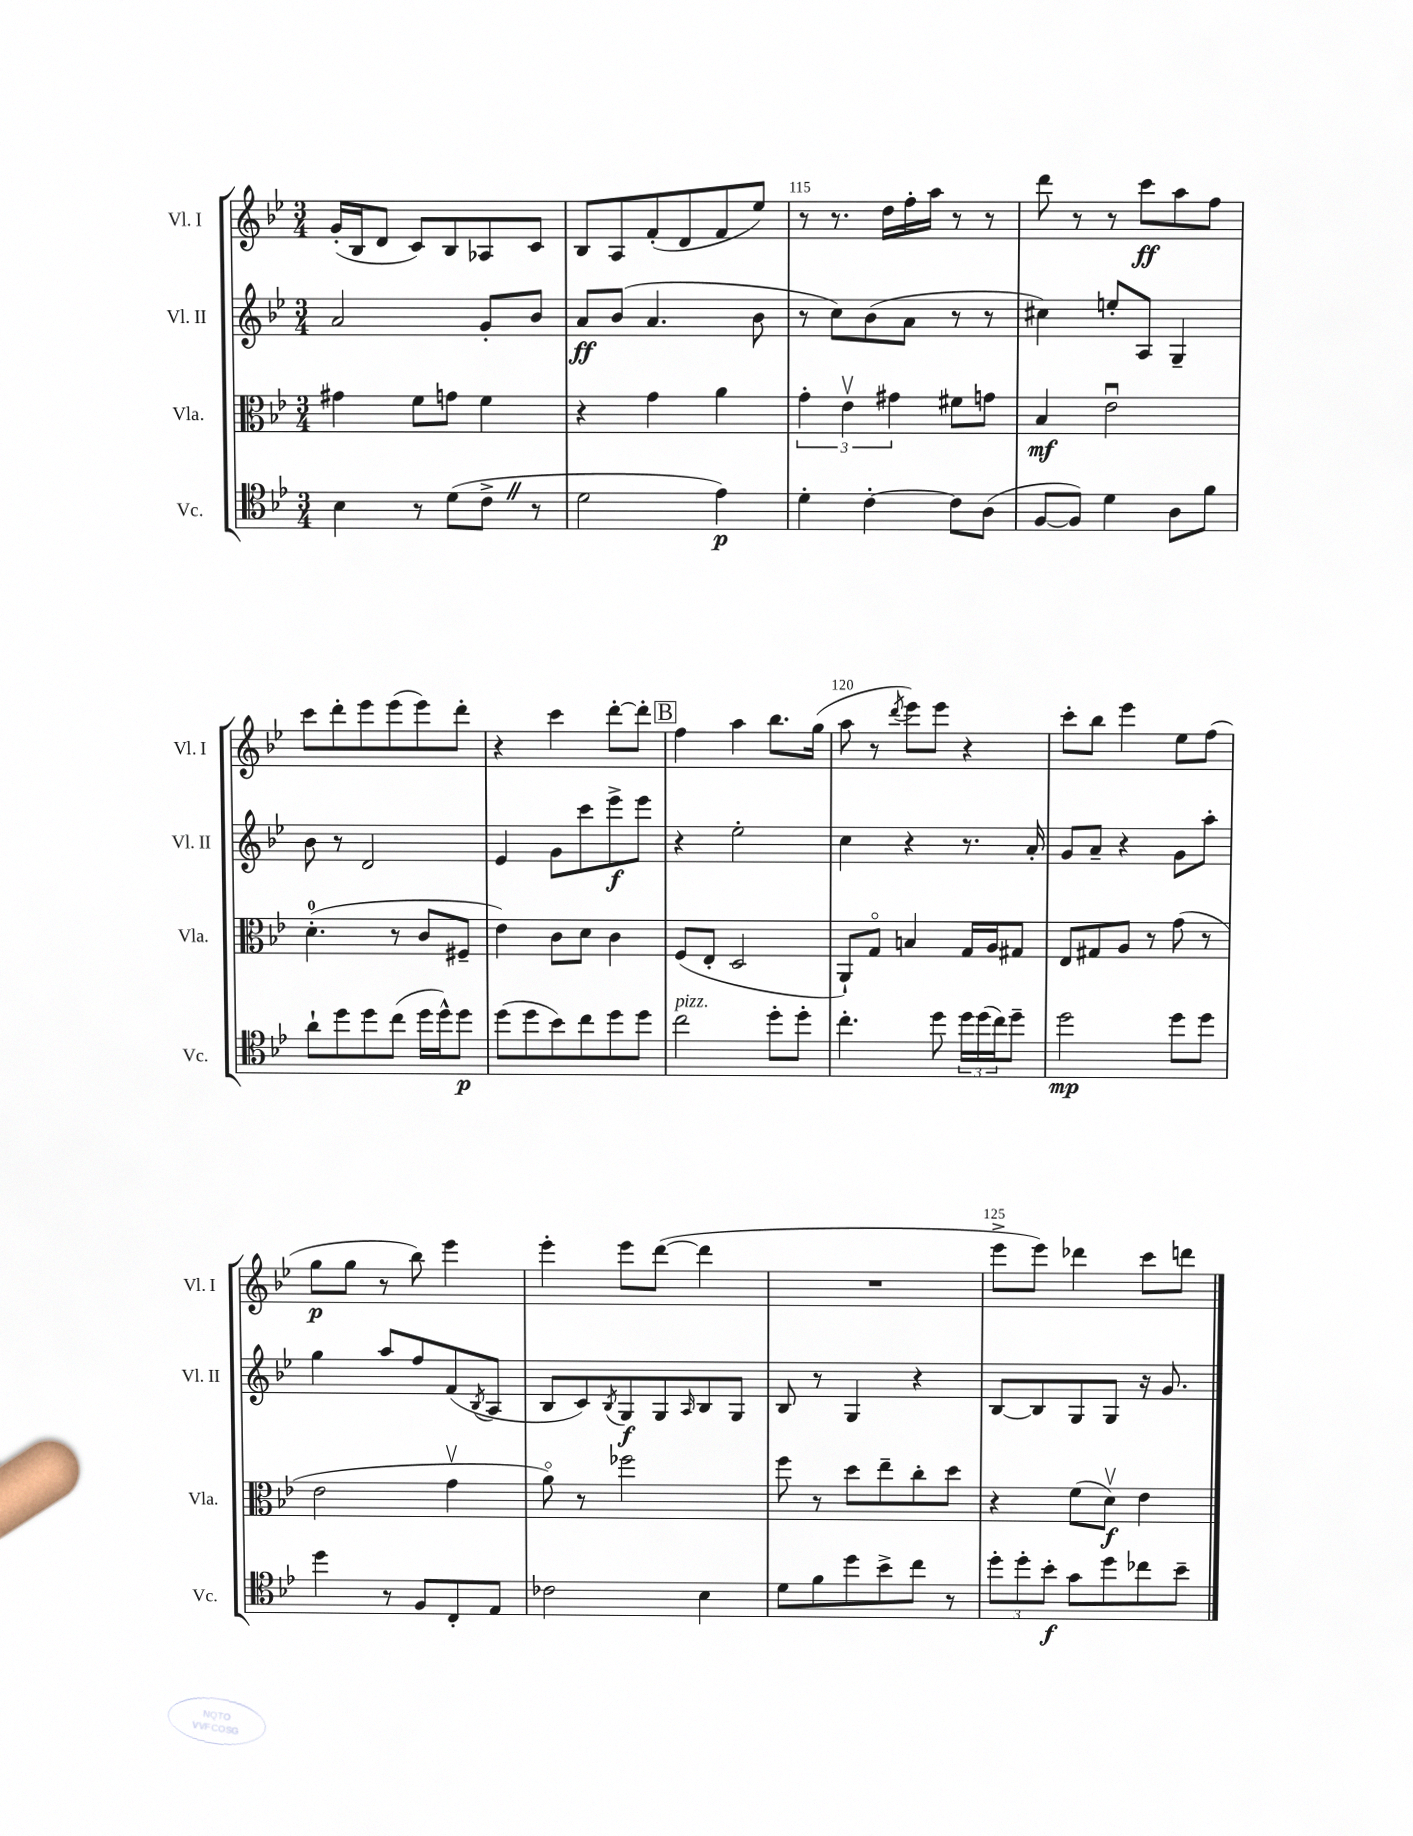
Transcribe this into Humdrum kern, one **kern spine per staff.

**kern	**kern	**kern	**kern
*staff4	*staff3	*staff2	*staff1
*clefC4	*clefC3	*clefG2	*clefG2
*k[b-e-]	*k[b-e-]	*k[b-e-]	*k[b-e-]
*M3/4	*M3/4	*M3/4	*M3/4
4B-	4g#	2a	(16g'
.	.	.	16B-
.	.	.	8d
8r	8f	.	8c)
(8d	8g	.	8B-
8c^	4f	8g'	8A-
8r	.	8b-	8c
=	=	=	=
2d	4r	8a	8B-
.	.	(8b-	8A
.	4g	4.a	(8f'
.	.	.	8d
4e-)	4a	.	8f
.	.	8b-	8ee-)
=	=	=	=
4d'	6g'	8r	8r
.	.	8cc)	8.r
.	6e-v	.	.
[4c'	.	(8b-	.
.	.	.	16dd
.	6g#	.	.
.	.	8a	16ff'
.	.	.	16aa
8c]	8f#	8r	8r
(8A	8g	8r	8r
=	=	=	=
[8F	4B-	4cc#)	8ddd
8F])	.	.	8r
4d	2e-u	8ee'	8r
.	.	8A	8ccc
8A	.	4G~	8aa
8f	.	.	8ff
=	=	=	=
8a`	(4.d'	8b-	8ccc
8dd	.	8r	8ddd'
8dd	.	2d	8eee-
(8cc	8r	.	(8eee-
16dd	8c	.	8eee-)
16dd^^)	.	.	.
8dd	8F#~	.	8ddd'
=	=	=	=
(8dd	4e-)	4e-	4r
8dd	.	.	.
8b-)	8c	8g	4ccc
8cc	8d	8ccc	.
8dd	4c	8eee-^	[8ddd'
8dd	.	8eee-	8ddd']
=	=	=	=
2cc	(8F	4r	4ff
.	8E-'	.	.
.	2D	2ee-'	4aa
8dd'	.	.	8.bb-
8dd'	.	.	.
.	.	.	(16gg
=	=	=	=
4.cc'	8AA`)	4cc	8aa
.	8Go	.	8r
.	.	.	8qddd
.	4B	4r	8eee-)
8dd	.	.	8eee-
24dd	16G	8.r	4r
(24dd	.	.	.
.	16A	.	.
24cc)	.	.	.
8dd~	8G#	.	.
.	.	16a'	.
=	=	=	=
2dd	8E-	8g	8ccc'
.	8G#	8a~	8bb-
.	8A	4r	4eee-
.	8r	.	.
8dd	(8g	8g	8ee-
8dd	8r	8aa'	(8ff
=	=	=	=
4dd	2e-	4gg	8gg
.	.	.	8gg
8r	.	8aa	8r
8F	.	8ff	8bb-)
8C'	4gv	(8f	4eee-
.	.	8qB-	.
8E-	.	8A	.
=	=	=	=
2c-	8ao)	8B-	4eee-'
.	8r	8c)	.
.	.	8qB-	.
.	2ff-	8G	8eee-
.	.	8G	([8ddd
.	.	16qqA	.
4B-	.	8B-	4ddd]
.	.	8G	.
=	=	=	=
8d	8ff	8B-	2.r
8f	8r	8r	.
8dd	8dd	4G	.
8b-^	8ee-~	.	.
8cc	8cc'	4r	.
8r	8dd	.	.
=	=	=	=
12dd'	4r	[8B-	8eee-^
12dd'	.	.	.
.	.	8B-]	8eee-)
12b-'	.	.	.
8g	(8f	8G	4ddd-
8dd	8dv)	8G	.
8cc-	4e-	16r	8ccc
.	.	8.g	.
8b-~	.	.	8ddd
==	==	==	==
*-	*-	*-	*-
